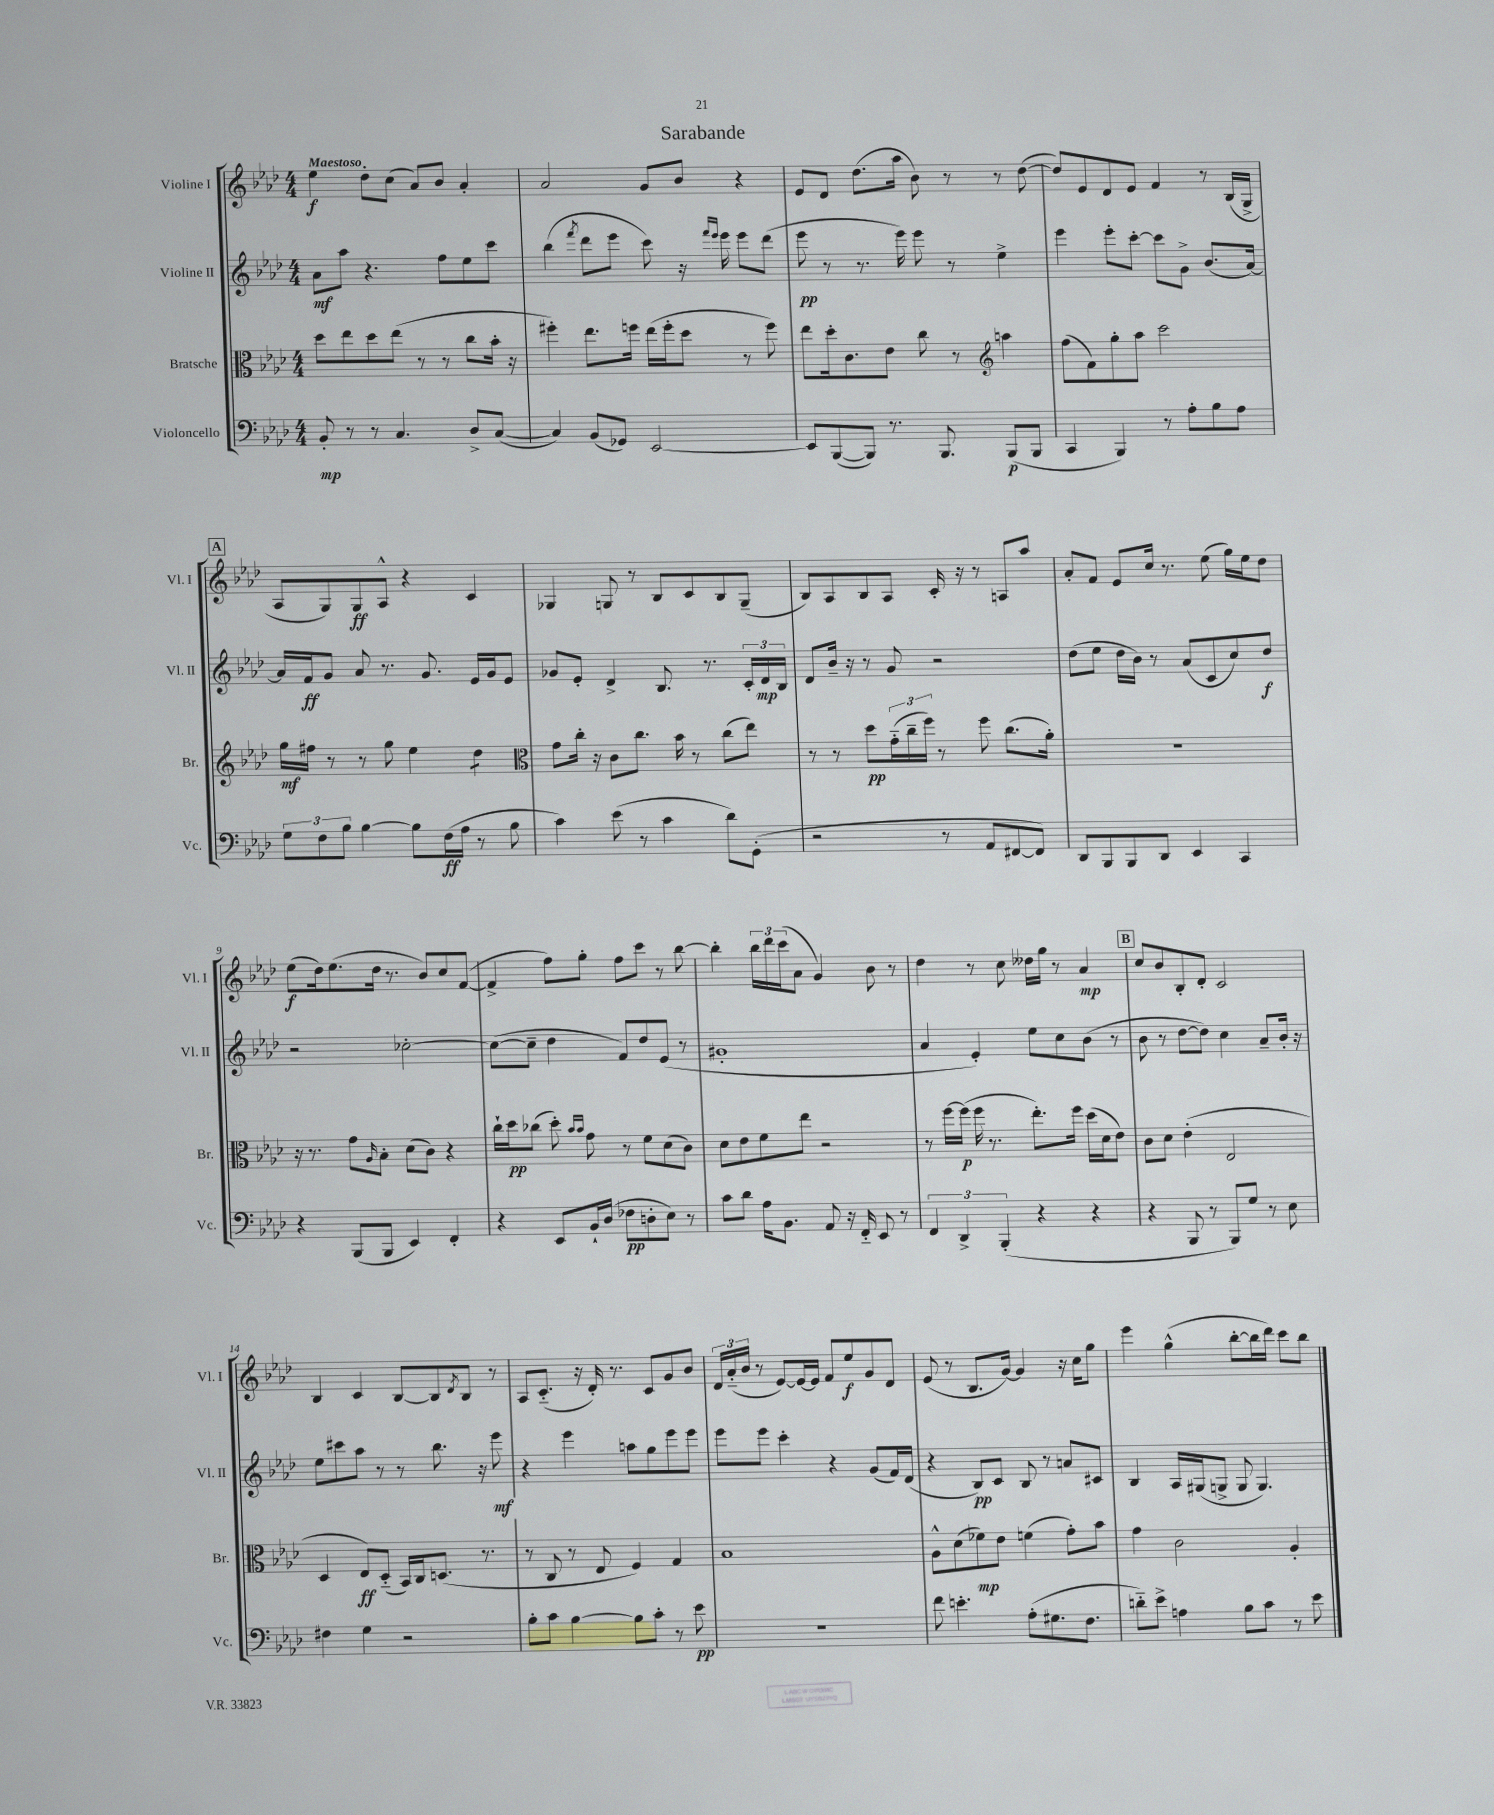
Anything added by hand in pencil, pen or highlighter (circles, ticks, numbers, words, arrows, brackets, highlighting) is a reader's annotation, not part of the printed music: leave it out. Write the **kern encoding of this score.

**kern	**dynam	**kern	**dynam	**kern	**dynam	**kern	**dynam
*part4	*part4	*part3	*part3	*part2	*part2	*part1	*part1
*staff4	*staff4	*staff3	*staff3	*staff2	*staff2	*staff1	*staff1
*I"Violoncello	*	*I"Bratsche	*	*I"Violine II	*	*I"Violine I	*
*I'Vc.	*	*I'Br.	*	*I'Vl. II	*	*I'Vl. I	*
*clefF4	*	*clefC3	*	*clefG2	*	*clefG2	*
*k[b-e-a-d-]	*	*k[b-e-a-d-]	*	*k[b-e-a-d-]	*	*k[b-e-a-d-]	*
*M4/4	*	*M4/4	*	*M4/4	*	*M4/4	*
=1	=1	=1	=1	=1	=1	=1	=1
!	!	!	!	!	!	!LO:TX:a:B:t=Maestoso	!
8BB-'/	mp	8dd-\L	.	8a-\L	mf	4ee-\	f
8r	.	8ee-\	.	8aa-\J	.	.	.
8r	.	8dd-\	.	4.r	.	8dd-'\L	.
4.C/	.	(8ee-\J	.	.	.	(8cc\J	.
.	.	8r	.	.	.	8a-/L)	.
.	.	8r	.	8ff\L	.	8b-/J	.
8D-^/L	.	8cc\L	.	8ee-\	.	4a-'/	.
([8C/J	.	16b-'\Jk	.	8ccc\J	.	.	.
.	.	16r	.	.	.	.	.
=2	=2	=2	=2	=2	=2	=2	=2
4C/])	.	4ff#X'\)	.	(4bb-\	.	2a-/	.
.	.	.	.	8qfff/	.	.	.
(8BB-/L	.	8.ee-\L	.	8ddd-\L	.	.	.
8GG-X/J)	.	.	.	8eee-\J	.	.	.
.	.	16ffn\Jk	.	.	.	.	.
[2EE-/	.	(16ee-\LL	.	8ccc\)	.	8g/L	.
.	.	16ff'\J	.	.	.	.	.
.	.	8dd-\J	.	16r	.	8b-/J	.
.	.	.	.	16qqfff/LL	.	.	.
.	.	.	.	16qqeee-/JJ	.	.	.
.	.	.	.	16eee-\	.	.	.
.	.	8r	.	8eee-\L	.	4r	.
.	.	8ff\)	.	(8ddd-\J	.	.	.
=3	=3	=3	=3	=3	=3	=3	=3
8EE-/L]	.	8ee-\L	.	8eee-\	pp	8e-/L	.
([8BBB-/	.	16dd-'\k	.	8r	.	8d-/J	.
.	.	8.c\	.	.	.	.	.
8BBB-/J])	.	.	.	8.r	.	(8.dd-\L	.
8.r	.	8e-\J	.	.	.	.	.
.	.	.	.	16eee-\)	.	16aa-\Jk	.
.	.	8cc\	.	8eee-\	.	8b-\)	.
8.BBB-/	.	.	.	.	.	.	.
.	.	8r	.	8r	.	8r	.
*	*	*clefG2	*	*	*	*	*
(8BBB-/L	p	4aan\	.	4ee-^\	.	8r	.
8BBB-/J	.	.	.	.	.	([8dd-\	.
=4	=4	=4	=4	=4	=4	=4	=4
4CC/	.	(8ff\L	.	4eee-\	.	8dd-/L])	.
.	.	8f\)	.	.	.	8e-/	.
4BBB-/)	.	8gg'\	.	8eee-'\L	.	8d-/	.
.	.	8aa-\J	.	[8ccc'\J	.	8e-/J	.
8r	.	2ccc\	.	8ccc\L]	.	4f/	.
8A-'\L	.	.	.	8g^\J	.	.	.
8B-\	.	.	.	(8.b-/L	.	8r	.
8A-\J	.	.	.	.	.	(16B-/LL	.
.	.	.	.	[16a-/Jk)	.	16G^/JJ	.
!!LO:LB:g=z
!!LO:REH:place=s1:t=A
=5	=5	=5	=5	=5	=5	=5	=5
12G\L	.	16gg\LL	mf	16a-/LL]	.	8A-/L	.
.	.	16ff#X\JJ	.	16f/J	ff	.	.
12F\	.	.	.	.	.	.	.
.	.	8r	.	8g/J	.	8G/)	.
12B-\J	.	.	.	.	.	.	.
[4B-\	.	8r	.	8a-/	.	8G/	ff
.	.	8gg\	.	8.r	.	8A-^^/J	.
8B-\L]	.	4ee-\	.	.	.	4r	.
.	.	.	.	8.g/	.	.	.
(16F\L	ff	.	.	.	.	.	.
16A-\JJ	.	.	.	.	.	.	.
*	*	*tremolo	*	*	*	*	*
8r	.	8dd-\L	.	16e-/LL	.	4c/	.
.	.	.	.	16g/J	.	.	.
8B-\	.	8dd-\J	.	8e-/J	.	.	.
*	*	*Xtremolo	*	*	*	*	*
=6	=6	=6	=6	=6	=6	=6	=6
*	*	*clefC3	*	*	*	*	*
4c\)	.	8g\L	.	8g-X/L	.	4G-X/	.
.	.	16cc'\Jk	.	8e-'/J	.	.	.
.	.	16r	.	.	.	.	.
(8e-\	.	8c\L	.	4d-^/	.	8Gn/	.
8r	.	8.cc\J	.	.	.	8r	.
4c\	.	.	.	8.B-/	.	8B-/L	.
.	.	16b-\	.	.	.	.	.
.	.	8r	.	.	.	8c/	.
.	.	.	.	8.r	.	.	.
8d-\L)	.	(8cc\L	.	.	.	8B-/	.
(8GG'\J	.	8ee-\J)	.	24c'/LL	.	(8G~/J	.
.	.	.	.	24d-/	mp	.	.
.	.	.	.	24B-/JJ	.	.	.
=7	=7	=7	=7	=7	=7	=7	=7
2r	.	8r	.	8d-/L	.	8B-/L)	.
.	.	8r	.	16b-~/Jk	.	8A-/	.
.	.	.	.	16r	.	.	.
.	.	8dd-\L	pp	8r	.	8B-/	.
.	.	(24g\L	.	8g/	.	8A-/J	.
.	.	24cc~\	.	.	.	.	.
.	.	24ff\JJ)	.	.	.	.	.
8r	.	8r	.	2r	.	16c'/	.
.	.	.	.	.	.	16r	.
8AA-/L	.	8ff\	.	.	.	8r	.
[8FF#X/	.	(8.cc\L	.	.	.	8An/L	.
8FF#/J])	.	.	.	.	.	8aa-/J	.
.	.	16a-'\Jk)	.	.	.	.	.
=8	=8	=8	=8	=8	=8	=8	=8
8DD-/L	.	1r	.	(8dd-\L	.	8a-'/L	.
8BBB-/	.	.	.	8ee-\J	.	8f/J	.
8BBB-/	.	.	.	16dd-\LL	.	8e-/L	.
.	.	.	.	16b-\JJ)	.	.	.
8DD-/J	.	.	.	8r	.	16cc/Jk	.
.	.	.	.	.	.	8.r	.
4EE-/	.	.	.	(8a-/L	.	.	.
.	.	.	.	8c/	.	(8ee-\	.
4CC/	.	.	.	8cc/)	.	16gg\LL)	.
.	.	.	.	.	.	16ee-\J	.
.	.	.	.	8dd-/J	f	8dd-\J	.
!!LO:LB:g=z
=9	=9	=9	=9	=9	=9	=9	=9
4r	.	16r	.	2r	.	(8ee-\L	f
.	.	8.r	.	.	.	.	.
.	.	.	.	.	.	16dd-\k)	.
.	.	.	.	.	.	(8.ee-\	.
(8BBB-/L	.	8g\L	.	.	.	.	.
.	.	16qqA-/	.	.	.	.	.
8BBB-/J	.	8B-'\J	.	.	.	16dd-\Jk	.
.	.	.	.	.	.	8.r	.
4EE-/)	.	(8d-\L	.	[2cc-X'\	.	.	.
.	.	8c\J)	.	.	.	8b-/L)	.
4FF'/	.	4r	.	.	.	8cc/	.
.	.	.	.	.	.	([8f/J	.
=10	=10	=10	=10	=10	=10	=10	=10
4r	.	16cc`\LL	.	(8cc-\L_	.	4f^/]	.
.	.	16dd-\J	pp	.	.	.	.
.	.	(8cc-X\J	.	8cc-~\J]	.	.	.
8EE-/L	.	8dd-'\)	.	4dd-\	.	8ff\L)	.
.	.	16qqb-/LL	.	.	.	.	.
.	.	16qqb-/JJ	.	.	.	.	.
16BB-`/L	.	8g\	.	.	.	8gg'\J	.
(16D-/JJ	.	.	.	.	.	.	.
8F-X\L	pp	8r	.	8f/L)	.	8ff\L	.
8Dn'\	.	8f\L	.	8dd-/	.	8ccc\J	.
8E-\J)	.	(8d-\	.	(8e-/J	.	8r	.
8r	.	8c\J)	.	8r	.	[8bb-\	.
=11	=11	=11	=11	=11	=11	=11	=11
8c\L	.	8d-\L	.	1g#X'	.	4bb-'\]	.
8d-\J	.	8e-\	.	.	.	.	.
16A-\KL	.	8f\	.	.	.	24bb-\LL	.
.	.	.	.	.	.	24ddd-\	.
8.BB-\J	.	.	.	.	.	.	.
.	.	.	.	.	.	(24ccc\J	.
.	.	8ee-\J	.	.	.	8a-\J	.
8AA-/	.	2r	.	.	.	4g/)	.
16r	.	.	.	.	.	.	.
16FF/	.	.	.	.	.	.	.
8EE-/	.	.	.	.	.	8b-\	.
8r	.	.	.	.	.	8r	.
=12	=12	=12	=12	=12	=12	=12	=12
6FF/	.	8r	.	4a-/	.	4dd-\	.
.	.	[16ff\LL	.	.	.	.	.
6DD-^/	.	.	.	.	.	.	.
.	.	(16ff\JJ]	p	.	.	.	.
.	.	16ff\	.	4e-'/)	.	8r	.
.	.	8.r	.	.	.	.	.
(6BBB-'/	.	.	.	.	.	.	.
.	.	.	.	.	.	8cc\	.
4r	.	8.ee-'\L)	.	8ee-\L	.	16dd--X\LL	.
.	.	.	.	.	.	16gg\JJ	.
.	.	.	.	8cc\	.	8r	.
.	.	16ff\Jk	.	.	.	.	.
4r	.	(16dd-\LL	.	(8b-\J	.	4a-/	mp
.	.	16d-\J	.	.	.	.	.
.	.	8e-\J)	.	8r	.	.	.
!!LO:REH:place=s1:t=B
=13	=13	=13	=13	=13	=13	=13	=13
4r	.	8c\L	.	8b-\	.	8cc/L	.
.	.	8d-\J	.	8r	.	8b-/	.
8BBB-/	.	(4e-'\	.	[8dd-\L	.	8B-'/	.
8r	.	.	.	8dd-\J])	.	8d-'/J	.
8BBB-/L)	.	2E-/	.	4cc\	.	2c/	.
8G/J	.	.	.	.	.	.	.
8r	.	.	.	8a-~/L	.	.	.
8E-\	.	.	.	16b-'/Jk	.	.	.
.	.	.	.	16r	.	.	.
!!LO:LB:g=z
=14	=14	=14	=14	=14	=14	=14	=14
4F#X\	.	4D-/	.	8ee-\L	.	4B-/	.
.	.	.	.	8ccc#X\	.	.	.
4G\	.	8E-/L)	ff	8aa-\J	.	4c/	.
.	.	(8D-/J	.	8r	.	.	.
2r	.	16BB-/LL)	.	8r	.	[8B-/L	.
.	.	16C/J	.	.	.	.	.
.	.	(8.Dn/J	.	8.bb-\	.	8B-/]	.
.	.	.	.	.	.	8qd-/	.
.	.	.	.	.	.	8B-/J	.
.	.	8.r	.	16r	.	.	.
.	.	.	.	8eee-\	mf	8r	.
=15	=15	=15	=15	=15	=15	=15	=15
8B-'\L	.	8r	.	4r	.	8A-/L	.
8c\J	.	8C/	.	.	.	(8.c/J	.
[4B-\	.	8r	.	4eee-\	.	.	.
.	.	.	.	.	.	16r	.
.	.	8E-/	.	.	.	16d-'/)	.
.	.	.	.	.	.	8.r	.
8B-\L]	.	4F/)	.	8aan\L	.	.	.
8c'\J	.	.	.	8gg\	.	8c/L	.
8r	.	4G/	.	8eee-\	.	8g/	.
8e-\	pp	.	.	8eee-\J	.	8b-/J	.
=16	=16	=16	=16	=16	=16	=16	=16
1r	.	1B-	.	8eee-\L	.	24d-/LL	.
.	.	.	.	.	.	(24a-/	.
.	.	.	.	.	.	24b-/JJ	.
.	.	.	.	8eee-\J	.	8r	.
.	.	.	.	4ccc'\	.	[8e-/L)	.
.	.	.	.	.	.	16e-/L_	.
.	.	.	.	.	.	16e-/JJ]	.
.	.	.	.	4r	.	8f/L	.
.	.	.	.	.	.	8ee-/	f
.	.	.	.	(8g/L	.	8g/	.
.	.	.	.	16f/L)	.	8d-/J	.
.	.	.	.	(16d-/JJ	.	.	.
=17	=17	=17	=17	=17	=17	=17	=17
8f\	.	8A-^^\L	.	4r	.	(8e-/	.
4.en'\	.	(8d-\	.	.	.	8r	.
.	.	8f-X\)	mp	8B-/L)	pp	8.B-/L	.
.	.	8e-\J	.	8c/J	.	.	.
.	.	.	.	.	.	[16g/Jk)	.
(8A-'\L	.	(4fn\	.	8B-/	.	4g/]	.
8.G#X\	.	.	.	8r	.	.	.
.	.	8g'\L)	.	8an/L	.	16r	.
8.F\J	.	.	.	.	.	16cc\KL	.
.	.	8b-\J	.	8c#X/J	.	8gg\J	.
=18	=18	=18	=18	=18	=18	=18	=18
8dn\L)	.	4g\	.	4B-/	.	4eee-\	.
8e-^\J	.	.	.	.	.	.	.
4An\	.	2c\	.	16A-/LL	.	(4gg^^\	.
.	.	.	.	(16G#X/J	.	.	.
.	.	.	.	8Gn^/J	.	.	.
8B-\L	.	.	.	8G/	.	[8bb-'\L	.
8c\J	.	.	.	4.G/)	.	16bb-\L]	.
.	.	.	.	.	.	16ddd-\JJ)	.
8r	.	4A-'/	.	.	.	8ccc\L	.
8e-\	.	.	.	.	.	8bb-\J	.
==	==	==	==	==	==	==	==
*-	*-	*-	*-	*-	*-	*-	*-
